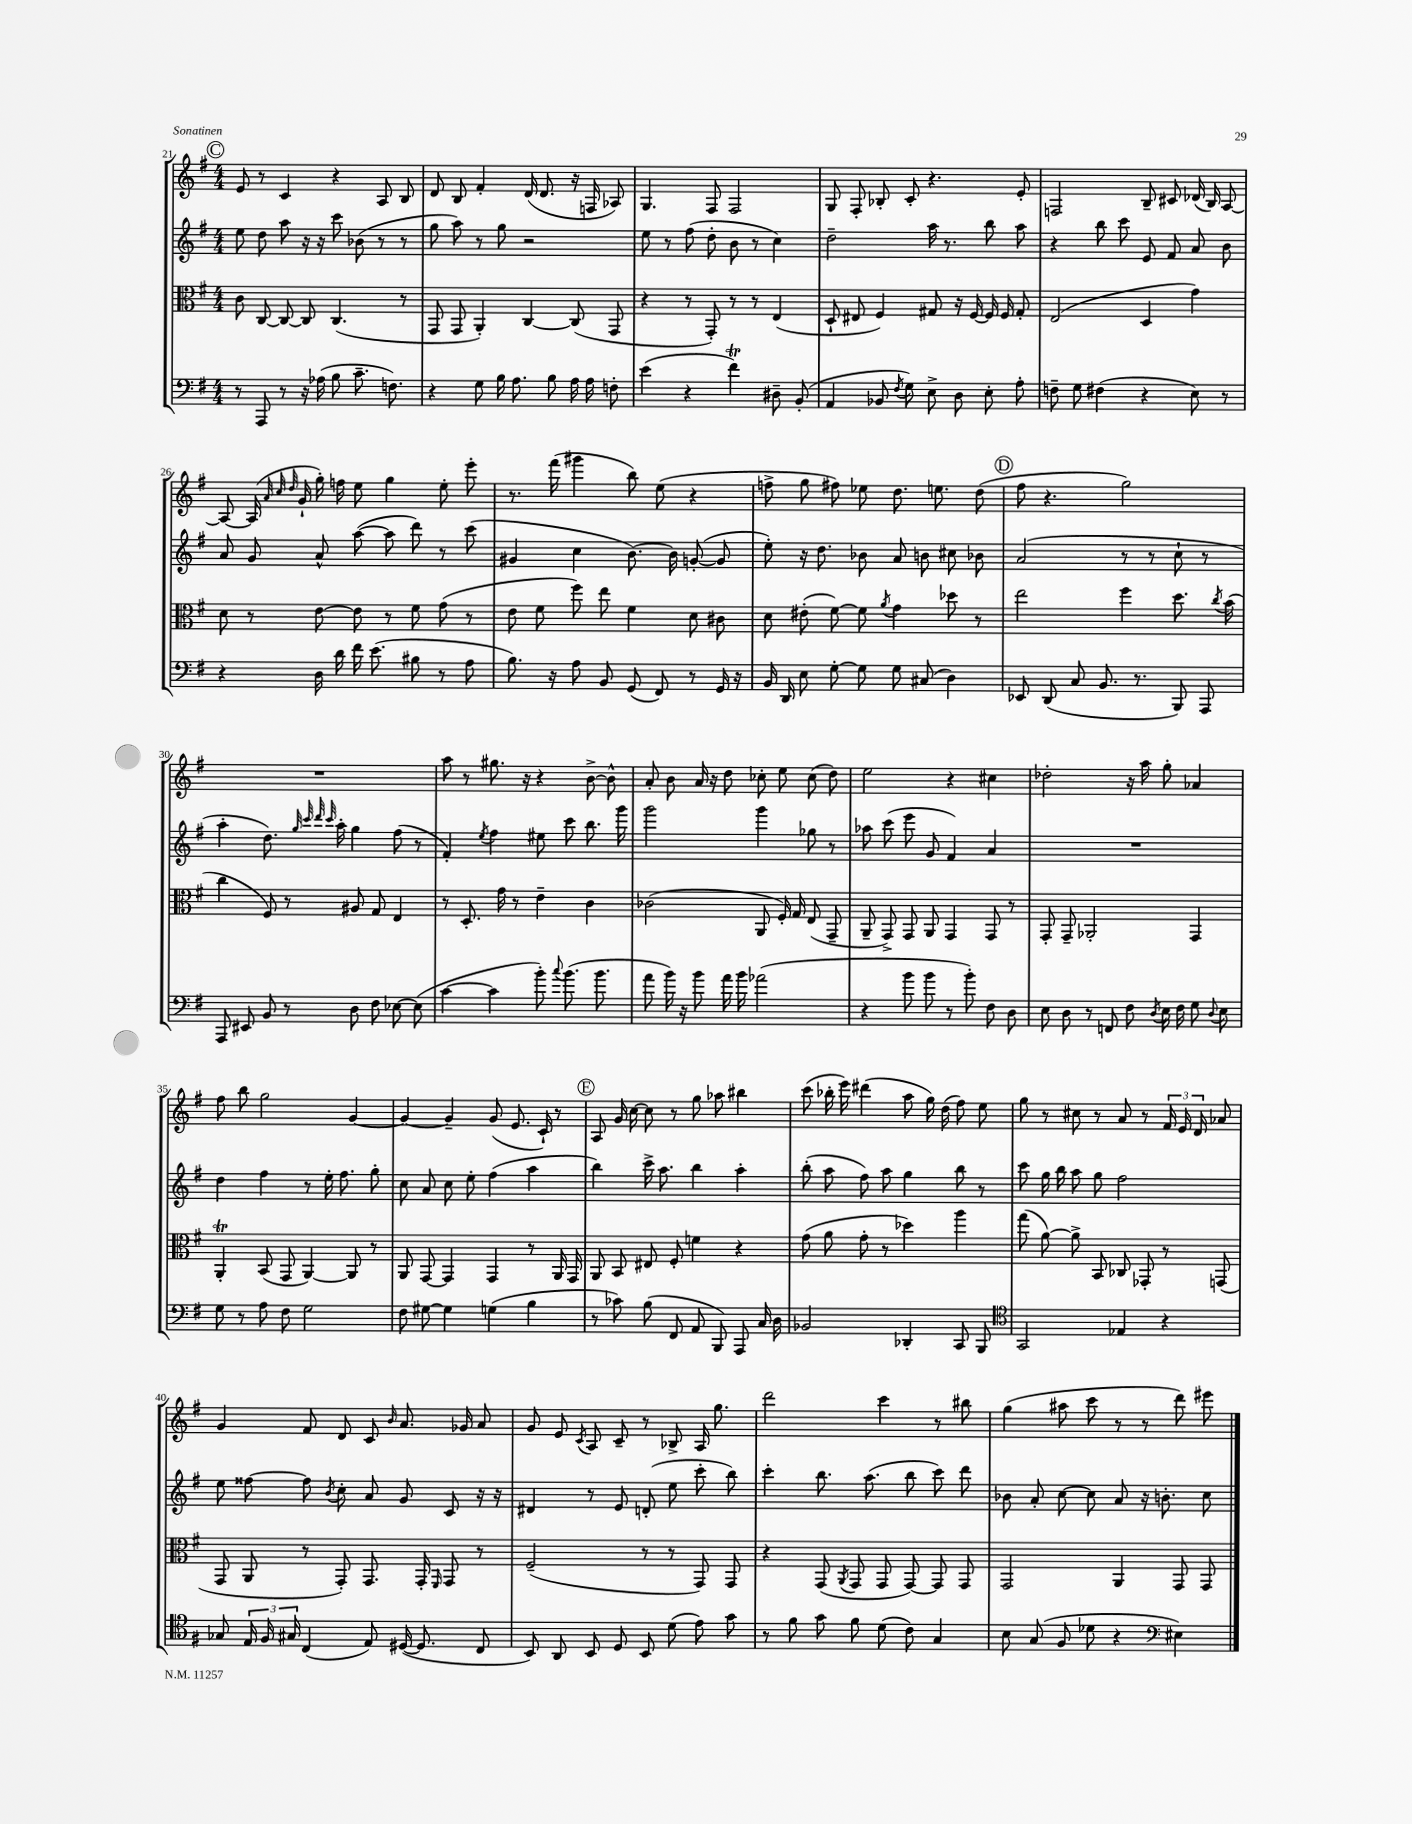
<<
\new StaffGroup <<
\new Staff = "s0" {
    \clef treble \key g \major \numericTimeSignature \time 4/4
    \autoBeamOff \mark \markup { \circle "C" } e'8 r8 c'4 r4 a8 b8 |
    d'8 b8 fis'4-. d'16( d'8. r16 f16 aes8) |
    g4. fis8 fis2 |
    g8 fis8-. bes8-. c'8-. r4. e'8-. |
    f2 b8-- cis'8 des'16( b16) a8~ |
    a8~ a16( \grace { a'32 c''32 d''32 } g'16-! g''16-.) f''16 e''8 g''4 e''8-. e'''8-. |
    r8. fis'''16( gis'''4 b''8) e''8( r4 |
    f''8-> g''8 fis''8) ees''8 d''8. e''8. d''8( |
    \mark \markup { \circle "D" } fis''8 r4. g''2) |
    R1 |
    a''8 r8 gis''8. r16 r4 b'8~-> b'8-^ |
    a'8-. b'8 a'16 r16 d''8 ces''8-. e''8 ces''8( d''8) |
    e''2 r4 cis''4 |
    des''2-. r16 a''16 g''8-. aes'4 |
    fis''8 b''8 g''2 g'4~ |
    g'4~ g'4-- g'8( e'8. c'16-!) r8 |
    \mark \markup { \circle "E" } a8 g'16 c''16~ c''8 r8 g''8 aes''8 bis''4 |
    c'''8( bes''16-. e'''16) dis'''4( a''8 g''16) d''16( fis''8) e''8 |
    g''8 r8 cis''8 r8 a'8 r8 \tuplet 3/2 { fis'16 e'16 d'16 } aes'8 |
    g'4 fis'8 d'8 c'8 \grace { b'16 } a'8. ges'16 a'8 |
    g'8 e'8 \acciaccatura { c'8 } a8 c'8-- r8 bes8-> a16 g''8. |
    d'''2 c'''4 r8 bis''8 |
    g''4( ais''8 c'''8 r8 r8 d'''8) eis'''8 \bar "|." |
}
\new Staff = "s1" {
    \clef treble \key g \major \numericTimeSignature \time 4/4
    \autoBeamOff \mark \markup { \circle "C" } e''8 d''8 a''8 r16 r16 c'''8 bes'8( r8 r8 |
    g''8 a''8) r8 g''8 r2 |
    e''8 r8 fis''8( d''8-. b'8 r8 c''4) |
    d''2-- a''16 r8. b''8 a''8 |
    r4 b''8 c'''8 e'8 fis'8 a'8 b'8 |
    a'8 g'8 a'8-^ a''8~( a''8 d'''8) r8 c'''8( |
    gis'4 c''4 b'8.~) b'16 g'8~-.( g'8 |
    e''8-.) r16 d''8. bes'8 a'8 b'8 cis''8 bes'8 |
    \mark \markup { \circle "D" } a'2( r8 r8 c''8-! r8 |
    a''4-. d''8.) \grace { g''32 c'''32 d'''32 c'''32 } a''16-. g''4 fis''8( r8 |
    fis'4-.) \acciaccatura { e''8 } fis''4 eis''8 c'''8 b''8. g'''16 |
    g'''2 g'''4 ges''8 r8 |
    aes''8 c'''8( e'''8 g'8 fis'4) a'4 |
    R1 |
    d''4 fis''4 r8 e''16-. fis''8. g''8-. |
    c''8 a'8 c''8 e''8-. fis''4( a''4 |
    \mark \markup { \circle "E" } b''4) c'''16-> a''8. b''4 a''4-. |
    b''8-.( a''8 fis''8) a''8 g''4 b''8 r8 |
    c'''8 g''16 b''16 a''8 g''8 fis''2 |
    e''8 fisis''8~ fisis''8 \acciaccatura { b'8 } c''8-. a'8 g'8 c'8 r16 r16 |
    dis'4 r8 e'8 d'8-.( e''8 c'''8-. b''8) |
    c'''4-. b''8. a''8.( b''8 c'''8) d'''8 |
    bes'8 a'8-. c''8~ c''8 a'8 r16 b'8.-. c''8 \bar "|." |
}
\new Staff = "s2" {
    \clef alto \key g \major \numericTimeSignature \time 4/4
    \autoBeamOff \mark \markup { \circle "C" } c'8 c8~ c8~ c8 c4.( r8 |
    g,8 g,8 a,4-.) c4~ c8( g,8 |
    r4 r8 g,8-.) r8 r8 e4( |
    d8-! eis8 fis4) gis8 r16 fis16~ fis16 fis16 gis8-. |
    e2( d4 g'4) |
    d'8 r8 e'8~ e'8 r8 fis'8 g'8( r8 |
    e'8 fis'8 fis''8) e''8 fis'4 d'8 cis'8 |
    d'8 eis'8-.( fis'8~) fis'8 \acciaccatura { a'8 } g'4 des''8 r8 |
    \mark \markup { \circle "D" } e''2 fis''4 d''8. \acciaccatura { c''8 } b'16( |
    c''4 fis8) r8 ais8 g8 e4 |
    r8 d8.-. g'16 r8 e'4-- c'4 |
    ces'2( a,8 fis16-.) g16 e8( g,8-- |
    a,8-- g,8->) g,8 a,8 g,4 g,8 r8 |
    g,8-. g,8-- aes,2-. g,4 |
    a,4-.\trill b,8( g,8 a,4~) a,8 r8 |
    a,8 g,8~ g,4 g,4 r8 a,16 g,16 |
    \mark \markup { \circle "E" } a,8 b,8 eis8 fis8-. f'4 r4 |
    g'8( a'8 g'8-. r8 des''4) a''4 |
    g''8( a'8~) a'8-> b,8 ces8 ges,8-. r8 g,8( |
    g,8 a,8 r8 g,8-.) g,8. g,16-. \grace { fis,16 } g,8 r8 |
    fis2--( r8 r8 g,8) g,8 |
    r4 g,8( \acciaccatura { a,8 } g,8 g,8 g,8~) g,8 g,8 |
    g,2 a,4 g,8 g,8 \bar "|." |
}
\new Staff = "s3" {
    \clef bass \key g \major \numericTimeSignature \time 4/4
    \autoBeamOff \mark \markup { \circle "C" } r8 a,,8 r8 r16 aes16( b8 c'8.-- f8.) |
    r4 g8 b16 a8. b8 a16 a16 f8-. |
    e'4( r4 fis'4\trill) dis8-- b,8-.( |
    a,4 bes,8 \acciaccatura { fis8 } g8) e8-> d8 e8-. a8-. |
    f8-- g8 fis4( r4 e8) r8 |
    r4 d16 d'16 fis'16 e'8.( bis8 r8 a8 |
    b8.) r16 a8 b,8 g,8( fis,8) r8 g,16 r16 |
    b,16 d,16 e8 g8~-. g8 g8 cis8( d4) |
    \mark \markup { \circle "D" } ees,8 d,8( c8 b,8. r8. b,,8) a,,8 |
    a,,8 eis,8 b,8 r8 d8 fis8 ees8~ ees8( |
    c'4~ c'4 b'8-.) \appoggiatura { c''8 } b'8.( b'8. |
    a'8 b'16) r16 b'8 a'16 b'16 aes'2( |
    r4 b'8 b'8 r8 b'8-.) fis8 d8 |
    e8 d8 r8 f,8 fis8 \acciaccatura { d8 } e16 fis16 g8 \appoggiatura { d8 } e8 |
    g8 r8 a8 fis8 g2 |
    fis8 gis8~ gis4 g4( b4 |
    \mark \markup { \circle "E" } r8 ces'8) b8( fis,8 a,8 b,,8) a,,8 c16 d16 |
    bes,2 des,4-. c,8 b,,8 |
    \clef tenor g,2 ees4 r4 |
    ges8 \tuplet 3/2 { e16 fis16 gis16 } c4( e8) dis16~( dis8. c8 |
    b,8) a,8 b,8 d8 b,8 d'8( e'8) g'8 |
    r8 fis'8 g'8 fis'8 d'8( c'8) g4 |
    b8 g8( fis8 des'8 r4 \clef bass eis4) \bar "|." |
}
>>
>>
\layout { \context { \Score currentBarNumber = #21 } }
